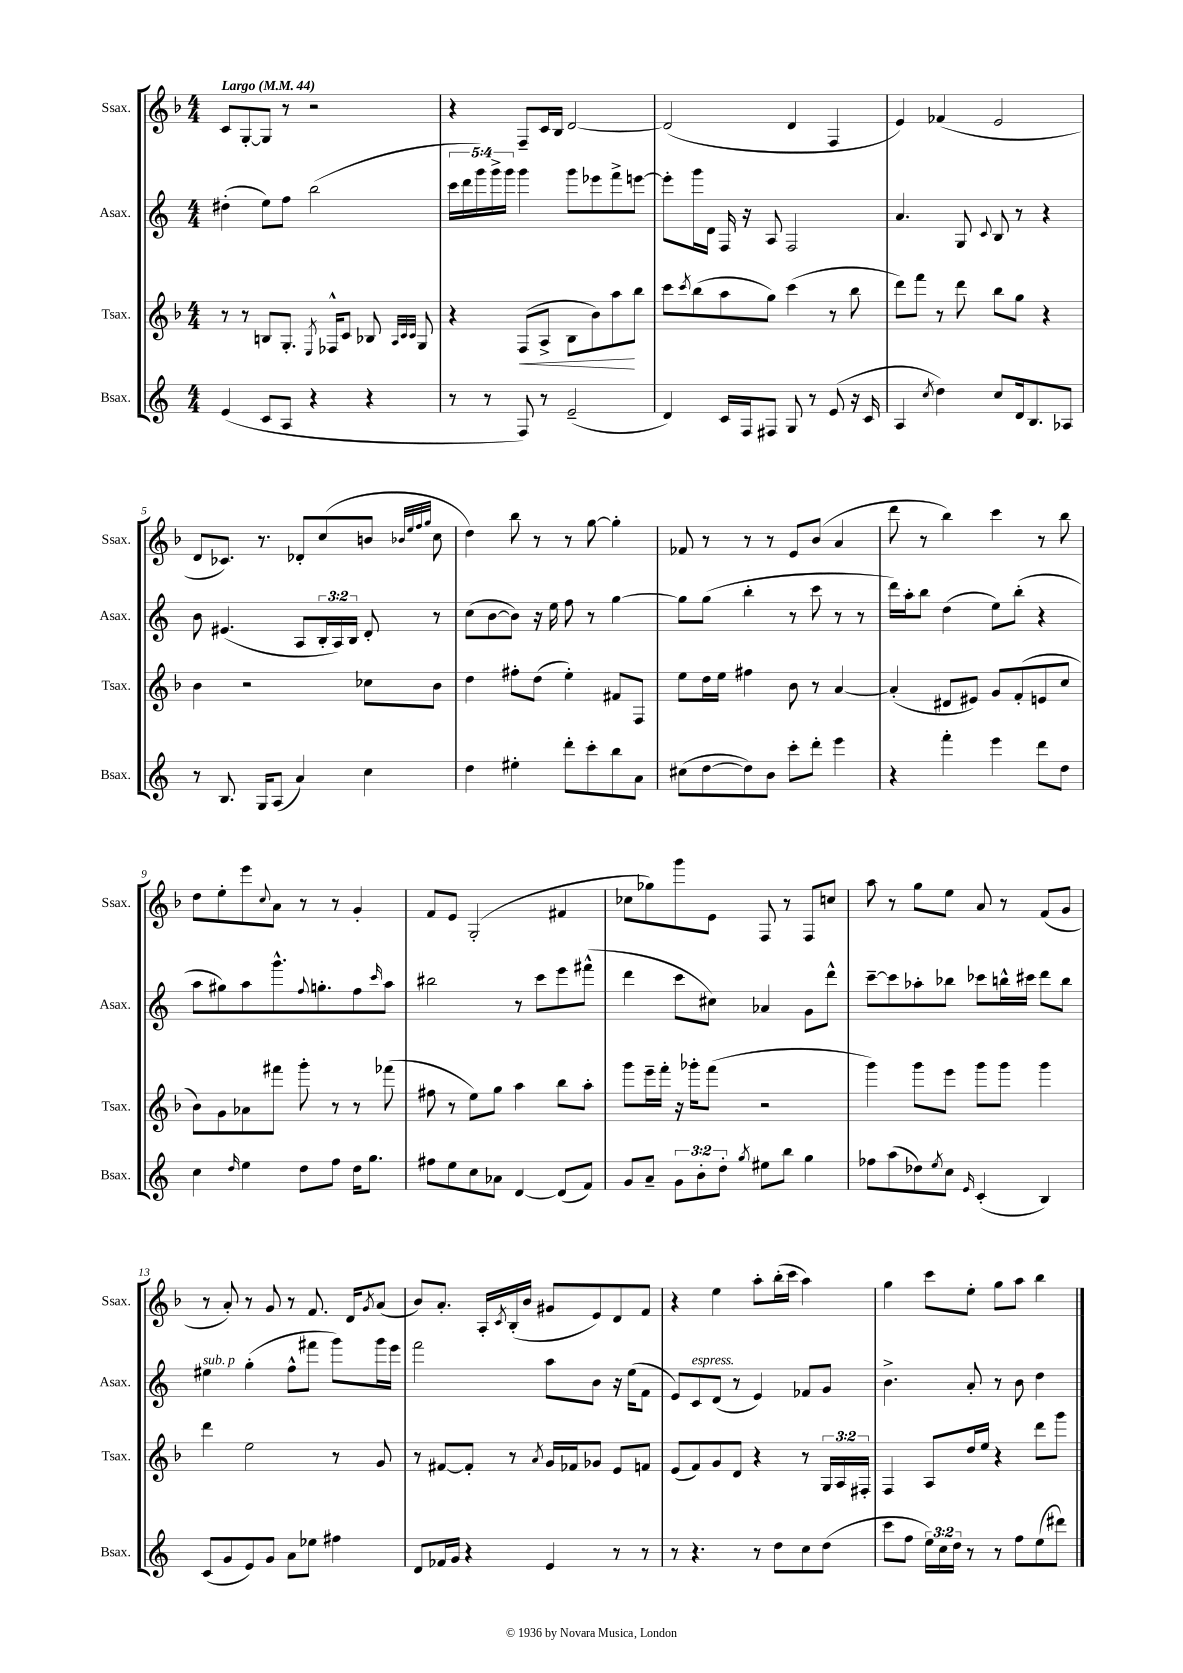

**kern	**kern	**dynam	**kern	**kern
*part4	*part3	*part3	*part2	*part1
*staff4	*staff3	*staff3	*staff2	*staff1
*I"Bsax.	*I"Tsax.	*	*I"Asax.	*I"Ssax.
*I'Bsax.	*I'Tsax.	*	*I'Asax.	*I'Ssax.
*clefG2	*clefG2	*	*clefG2	*clefG2
*k[]	*k[b-]	*	*k[]	*k[b-]
*M4/4	*M4/4	*	*M4/4	*M4/4
*MM44	*MM44	*	*MM44	*MM44
=1	=1	=1	=1	=1
!	!	!	!	!LO:TX:a:B:t=Largo
(4e/	8r	.	(4dd#X'\	8c/L
.	8r	.	.	[8G'/
8c/L	8Bn/L	.	8ee\L)	8G/J]
8A/J	8.G'/J	.	8ff\J	8r
4r	.	.	(2bb\	2r
.	8qE/	.	.	.
.	16F-X^^/KL	.	.	.
.	8c/J	.	.	.
4r	8B-X/	.	.	.
.	32qqA/LLL	.	.	.
.	32qqc/	.	.	.
.	32qqc/JJJ	.	.	.
.	8G/	.	.	.
=2	=2	=2	=2	=2
8r	4r	.	20ccc\LL	4r
.	.	.	20ddd\	.
.	.	.	20ggg\)	.
8r	.	.	.	.
.	.	.	20ggg^\	.
.	.	.	20ggg\JJ	.
!	!	!LO:HP:b	!	!
8F/)	(8F/L	<	4ggg\	8F~/L
8r	8A^/J	.	.	16c/L
.	.	.	.	16B-/JJ
(2e~/	8B-\L	.	8ggg\L	[2d/
.	8b-\)	.	8eee-X\	.
.	8aa\	.	8fff^\	.
.	8bb-\J	[	[8eeen\J	.
=3	=3	=3	=3	=3
4d/)	8ccc\L	.	8eee'\L]	(2d/]
.	8qccc/	.	.	.
.	(8bb-\	.	16ggg\L	.
.	.	.	16d\JJ	.
16c/LL	8aa\	.	16F/	.
16F/J	.	.	16r	.
8F#X/J	8gg\J)	.	8A/	.
8G/	(4ccc\	.	2F/	4d/
8r	.	.	.	.
(8e/	8r	.	.	4F/
16r	8bb-\	.	.	.
16c/	.	.	.	.
=4	=4	=4	=4	=4
4A/	8ddd\L)	.	4.a/	4e/)
.	8fff\J	.	.	.
8qcc/	.	.	.	.
4dd\)	8r	.	.	(4f-X/
.	8ddd\	.	8G/	.
.	.	.	8qqc/	.
8cc/L	8bb-\L	.	8B/	2e/
16d/k	8gg\J	.	8r	.
8.B/	.	.	.	.
.	4r	.	4r	.
8A-X/J	.	.	.	.
!!LO:LB:g=z
=5	=5	=5	=5	=5
8r	4b-\	.	8b\	8d/L
8.B/	.	.	(4.e#X/	8.c-X/J)
.	2r	.	.	.
16G/KL	.	.	.	8.r
(8A/J	.	.	.	.
4a/)	.	.	8A/L	8d-X'/L
.	.	.	24B'/L	(8cc/
.	.	.	24A/)	.
.	.	.	24B/JJ	.
4cc\	8cc-X\L	.	8d'/	8bn/J
.	.	.	.	32qqb-X/LLL
.	.	.	.	32qqee/
.	.	.	.	32qqff/
.	.	.	.	32qqgg/JJJ
.	8b-\J	.	8r	8cc\
=6	=6	=6	=6	=6
4dd\	4dd\	.	(8cc\L	4dd\)
.	.	.	[8b\	.
4ee#X'\	8ff#X'\L	.	8b\J])	8bb-\
.	(8dd\J	.	16r	8r
.	.	.	16ee\	.
8ddd'\L	4ee'\)	.	8ff\	8r
8ccc'\	.	.	8r	[8gg\
8bb\	8f#X/L	.	[4gg\	4gg'\]
8a\J	8F/J	.	.	.
=7	=7	=7	=7	=7
(8cc#X\L	8ee\L	.	8gg\L]	8f-X/
[8dd\	16dd\L	.	(8gg\J	8r
.	16ee\JJ	.	.	.
8dd\])	4ff#X\	.	4bb'\	8r
8b\J	.	.	.	8r
8ccc'\L	8b-\	.	8r	8e/L
8ddd'\J	8r	.	8ccc\	(8b-/J
4eee\	[4a/	.	8r	4a/
.	.	.	8r	.
=8	=8	=8	=8	=8
4r	(4a'/]	.	16ddd\LL)	8ddd\
.	.	.	16aa'\J	.
.	.	.	8bb\J	8r
4fff'\	8d#X/L	.	(4dd\	4bb-\)
.	8e#X/J)	.	.	.
4eee\	8g/L	.	8ee\L)	4ccc\
.	(8f'/	.	(8bb'\J	.
8ddd\L	8en/	.	4r	8r
8dd\J	8cc/J	.	.	8bb-\
!!LO:LB:g=z
=9	=9	=9	=9	=9
4cc\	8b-\L)	.	8aa\L	8dd\L
.	8g\	.	8gg#X\)	8ee'\
16qqdd/	.	.	.	.
4ee\	8a-X\	.	8aa\	8eee\
.	.	.	.	8qqcc/
.	8fff#X\J	.	8.ggg^^\	8a\J
8dd\L	8ggg'\	.	.	8r
.	.	.	8qqff/	.
.	.	.	8.ggn'\	.
8ff\J	8r	.	.	8r
16dd\KL	8r	.	8ff\	4g'/
8.gg\J	.	.	.	.
.	.	.	16qqccc/	.
.	(8fff-X\	.	8aa\J	.
=10	=10	=10	=10	=10
8ff#X\L	8ff#X\	.	2bb#X\	8f/L
8ee\	8r	.	.	8e/J
8cc\	8ee\L)	.	.	(2G'/
8a-X\J	8gg\J	.	.	.
[4d/	4aa\	.	8r	.
.	.	.	8ccc\L	.
(8d/L]	8bb-\L	.	8eee\	4f#X/
8f/J)	8aa'\J	.	(8fff#X^^\J	.
=11	=11	=11	=11	=11
8g/L	8ggg\L	.	4ddd\	8cc-X\L
8a~/J	16eee~\L	.	.	8gg-X\)
.	16fff'\JJ	.	.	.
12g\L	16r	.	8ccc\L	8ggg\
.	16ggg-X'\KL	.	.	.
12b'\	.	.	.	.
.	(8fff\J	.	8cc#X\J)	8e\J
12dd'\J	.	.	.	.
8qgg/	.	.	.	.
8ee#X\L	2r	.	4a-X/	8F/
8bb\J	.	.	.	8r
4gg\	.	.	8g\L	8F/L
.	.	.	8ddd^^\J	8ccn/J
=12	=12	=12	=12	=12
8ff-X\L	4ggg\)	.	[8ccc~\L	8aa\
(8aa\	.	.	8ccc\]	8r
8dd-X\)	8ggg\L	.	8aa-X'\	8gg\L
8qee/	.	.	.	.
8cc\J	8eee\J	.	8bb-X\J	8ee\J
16qqe/	.	.	.	.
(4c'/	8ggg\L	.	8ccc-X\L	8a/
.	8ggg\J	.	16bbn^^\L	8r
.	.	.	16ccc#X\JJ	.
4B/)	4ggg\	.	8ddd\L	(8f/L
.	.	.	8bb\J	8g/J
!!LO:LB:g=z
=13	=13	=13	=13	=13
!	!	!	!LO:TX:a:i:t=sub. p	!
(8c/L	4ddd\	.	4ee#X\	8r
8g/	.	.	.	8a'/)
8e/)	2ee\	.	(4gg'\	8r
8g/J	.	.	.	8g/
8a\L	.	.	8ff^^\L	8r
8ee-X\J	.	.	8fff#X\J	8.f/
4ff#X\	8r	.	8ggg\L)	.
.	.	.	.	16d/KL
.	.	.	.	8qg/
.	8g/	.	16ggg\L	(8a/J
.	.	.	16eee\JJ	.
=14	=14	=14	=14	=14
8d/L	8r	.	2fff\	8b-/L)
16f-X/L	[8f#X/L	.	.	8.a'/J
16g/JJ	.	.	.	.
4r	8f#'/J]	.	.	.
.	.	.	.	16A'/LL
.	.	.	.	8qc/
.	8r	.	.	(16B-'/
.	.	.	.	16b-/JJ
.	8qa/	.	.	.
4e/	16g/LL	.	8aa\L	8g#X/L
.	16f-X/J	.	.	.
.	8g-X/J	.	8b\J	8e/)
8r	8e/L	.	16r	8d/
.	.	.	(16ee\KL	.
8r	8fn/J	.	8f\J	8f/J
=15	=15	=15	=15	=15
8r	(8e/L	.	8e/L)	4r
!	!	!	!LO:TX:a:i:t=espress.	!
4.r	8f/)	.	8c/	.
.	8g/	.	(8d/J	4ee\
.	8d/J	.	8r	.
8r	4r	.	4e/)	8aa'\L
8dd\L	.	.	.	(16bb-'\L
.	.	.	.	16ccc\JJ
8cc\	8r	.	8f-X/L	4aa\)
(8dd\J	24G/LL	.	8g/J	.
.	24A/	.	.	.
.	24F#X'/JJ	.	.	.
=16	=16	=16	=16	=16
8ccc\L	4F/	.	4.b^\	4gg\
8ff\J	.	.	.	.
24ee\LL)	8A/L	.	.	8ccc\L
24cc\	.	.	.	.
24dd\JJ	.	.	.	.
8r	16dd/L	.	8a'/	8ee'\J
.	16ee/JJ	.	.	.
8r	4r	.	8r	8gg\L
8ff\L	.	.	8b\	8aa\J
(8ee\	8ddd\L	.	4dd\	4bb-\
8ddd#X\J)	8ggg\J	.	.	.
==	==	==	==	==
*-	*-	*-	*-	*-
